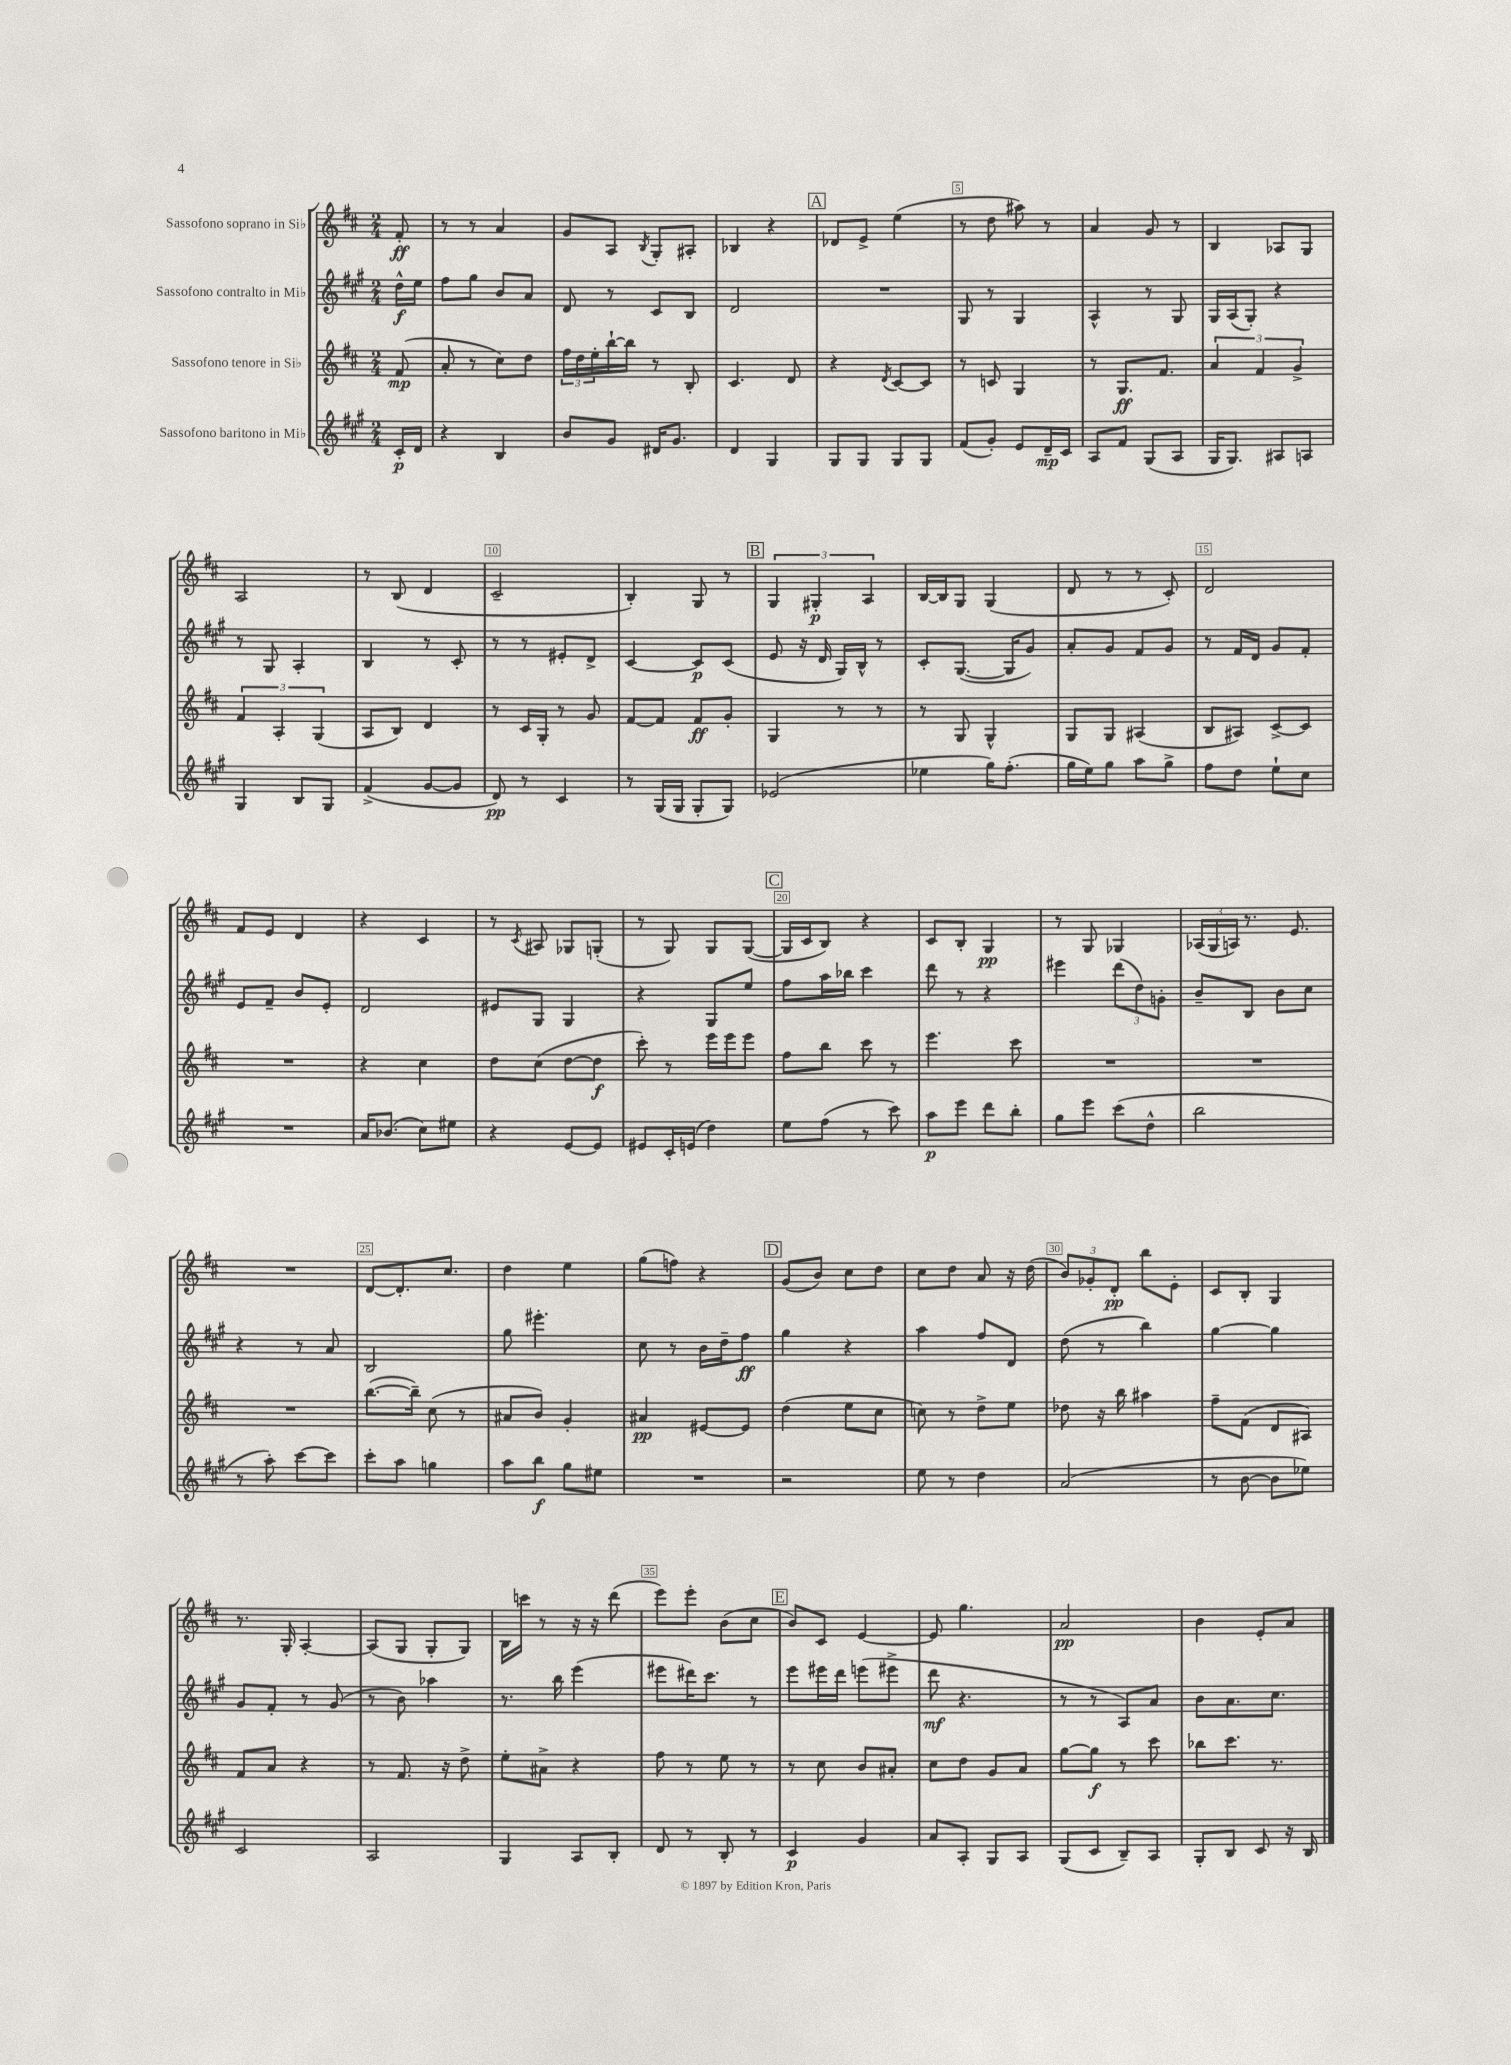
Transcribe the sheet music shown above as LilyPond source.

<<
\new StaffGroup <<
\new Staff = "s0" \with { instrumentName = "Sassofono soprano in Sib" } {
    \clef treble \key d \major \numericTimeSignature \time 2/4 \partial 8
    fis'8-.\ff |
    r8 r8 a'4 |
    g'8 a8 \acciaccatura { b8 } g8-. ais8-. |
    bes4 r4 |
    \mark \markup { \box "A" } des'8 e'8-> e''4( |
    r8 d''8 ais''8) r8 |
    a'4 g'8 r8 |
    b4 aes8 g8 |
    a2 |
    r8 b8( d'4 |
    cis'2-- |
    b4-.) g8 r8 |
    \mark \markup { \box "B" } \tuplet 3/2 { g4 gis4-.\p a4 } |
    b16~ b16 g8 g4( |
    d'8 r8 r8 cis'8-.) |
    d'2 |
    fis'8 e'8 d'4 |
    r4 cis'4 |
    r8 \acciaccatura { cis'8 } ais8 ges8 g8-.( |
    r8 g8) g8 g8~( |
    \mark \markup { \box "C" } g16 cis'16 b8) r4 |
    cis'8 b8-. g4\pp |
    r8 g8 ges4 |
    \tuplet 3/2 { aes16( g16 a16) } r8. e'8. |
    R2 |
    d'8~ d'8.-. cis''8. |
    d''4 e''4 |
    g''8( f''8) r4 |
    \mark \markup { \box "D" } g'8( b'8) cis''8 d''8 |
    cis''8 d''8 a'8 r16 d''16( |
    \tuplet 3/2 { b'8) ges'8-. d'8-.\pp } b''8 e'8-. |
    cis'8 b8-. g4 |
    r8. g16-. a4~-. |
    a8( g8 g8-. g8) |
    b16 c'''16 r8 r16 r16 d'''8( |
    e'''8) e'''8-. b'8( cis''8 |
    \mark \markup { \box "E" } b'8) cis'8 e'4~ |
    e'8 g''4. |
    a'2\pp |
    b'4 e'8-. a'8 \bar "|." |
}
\new Staff = "s1" \with { instrumentName = "Sassofono contralto in Mib" } {
    \clef treble \key a \major \numericTimeSignature \time 2/4 \partial 8
    d''16-^\f e''16 |
    fis''8 gis''8 b'8 a'8 |
    d'8 r8 cis'8 b8 |
    d'2 |
    \mark \markup { \box "A" } R2 |
    gis8 r8 gis4 |
    a4-^ r8 gis8 |
    gis16 a16( gis8-.) r4 |
    r8 gis8 a4-. |
    b4 r8 cis'8-. |
    r8 r8 eis'8-. d'8-> |
    cis'4~ cis'8\p cis'8( |
    \mark \markup { \box "B" } e'8 r16 d'16 gis16) b16-^ r8 |
    cis'8-. gis8.~( gis16 gis'8) |
    a'8-. gis'8 fis'8 gis'8 |
    r8 fis'16 d'16 gis'8 fis'8-. |
    e'8 fis'8-- b'8 e'8-. |
    d'2 |
    eis'8 gis8 gis4 |
    r4 gis8 e''8 |
    \mark \markup { \box "C" } fis''8 a''16 bes''16 cis'''4 |
    d'''8 r8 r4 |
    eis'''4 \tuplet 3/2 { d'''8( d''8) g'8-. } |
    b'8-- b8 b'8 cis''8 |
    r4 r8 a'8 |
    b2 |
    gis''8 eis'''4.-. |
    cis''8 r8 b'16 d''16-- fis''8\ff |
    \mark \markup { \box "D" } gis''4 r4 |
    a''4 fis''8 d'8 |
    d''8( r8 b''4) |
    gis''4~ gis''4 |
    gis'8 fis'8-. r8 gis'8( |
    r8 b'8) aes''4 |
    r8. b''16 e'''4( |
    eis'''8 dis'''16) cis'''8. r8 |
    \mark \markup { \box "E" } e'''8 eis'''16 d'''16 e'''8( eis'''8-> |
    d'''8\mf r4. |
    r8 r8 a8) a'8 |
    b'8 a'8. cis''8. \bar "|." |
}
\new Staff = "s2" \with { instrumentName = "Sassofono tenore in Sib" } {
    \clef treble \key d \major \numericTimeSignature \time 2/4 \partial 8
    fis'8\mp( |
    a'8-. r8 cis''8) d''8 |
    \tuplet 3/2 { fis''16 d''16 e''16-. } b''16~-! b''16 r8 b8-. |
    cis'4. d'8 |
    \mark \markup { \box "A" } r4 \acciaccatura { d'8 } cis'8~ cis'8 |
    r8 c'8 g4 |
    r8 g8.\ff fis'8. |
    \tuplet 3/2 { a'4 fis'4 g'4-> } |
    \tuplet 3/2 { fis'4 a4-. g4( } |
    a8 b8) d'4 |
    r8 cis'16 g16-. r8 g'8 |
    fis'8~ fis'8 fis'8\ff g'8-. |
    \mark \markup { \box "B" } g4 r8 r8 |
    r8 g8 g4-^ |
    g8 g8 ais4( |
    b8 ais8) cis'8~-> cis'8 |
    R2 |
    r4 cis''4 |
    d''8 cis''8( d''8~ d''8\f |
    cis'''8-.) r8 e'''16 e'''16 e'''8 |
    \mark \markup { \box "C" } fis''8 b''8 cis'''8 r8 |
    e'''4. cis'''8 |
    R2 |
    R2 |
    R2 |
    b''8.~( b''16--) cis''8( r8 |
    ais'8 b'8) g'4-. |
    ais'4\pp eis'8~ eis'8 |
    \mark \markup { \box "D" } d''4( e''8 cis''8 |
    c''8) r8 d''8-> e''8 |
    des''8 r16 b''16 ais''4 |
    fis''8-- fis'8( d'8 ais8) |
    fis'8 a'8 r4 |
    r8 fis'8. r16 d''8-> |
    e''8-. ais'8-> r4 |
    fis''8 r8 e''8 r8 |
    \mark \markup { \box "E" } r8 cis''8 b'8 ais'8-. |
    cis''8 d''8 g'8 a'8 |
    g''8~ g''8\f r8 cis'''8 |
    bes''8 cis'''8. r8. \bar "|." |
}
\new Staff = "s3" \with { instrumentName = "Sassofono baritono in Mib" } {
    \clef treble \key a \major \numericTimeSignature \time 2/4 \partial 8
    cis'16-.\p d'16 |
    r4 b4 |
    b'8 gis'8 dis'16 gis'8. |
    d'4 gis4 |
    \mark \markup { \box "A" } gis8 gis8 gis8 gis8 |
    fis'8( gis'8-.) e'8 d'16--\mp cis'16 |
    a8 fis'8 gis8( a8 |
    gis16 gis8.) ais8 a8 |
    gis4 b8 gis8 |
    fis'4->( gis'8~ gis'8 |
    d'8\pp) r8 cis'4 |
    r8 gis16( gis16 gis8-. gis8) |
    \mark \markup { \box "B" } ees'2( |
    ees''4 gis''16) fis''8.-.( |
    gis''16 e''16) gis''8 a''8 gis''8-> |
    fis''8 d''8 e''8-! cis''8 |
    R2 |
    a'16 bes'8.( cis''8) eis''8 |
    r4 e'8~ e'8 |
    eis'8 cis'16-. e'16( d''4) |
    \mark \markup { \box "C" } e''8 fis''8( r8 cis'''8) |
    a''8\p e'''8 d'''8 b''8-. |
    gis''8 e'''8 cis'''8( d''8-^ |
    b''2 |
    r8 a''8-.) cis'''8~ cis'''8 |
    cis'''8-. a''8 g''4 |
    a''8 b''8\f gis''8 eis''8 |
    R2 |
    \mark \markup { \box "D" } r2 |
    e''8 r8 d''4 |
    a'2( |
    r8 b'8~ b'8 ees''8) |
    cis'2 |
    a2 |
    gis4 a8 b8-. |
    d'8 r8 b8-. r8 |
    \mark \markup { \box "E" } cis'4\p gis'4 |
    a'8 a8-. gis8 a8 |
    gis8( cis'8 b8--) a8 |
    gis8-. b8 cis'8 r16 b16 \bar "|." |
}
>>
>>
\layout { \context { \Score \override BarNumber.break-visibility = ##(#f #t #t) barNumberVisibility = #(every-nth-bar-number-visible 5) \override BarNumber.stencil = #(make-stencil-boxer 0.1 0.3 ly:text-interface::print) } }
